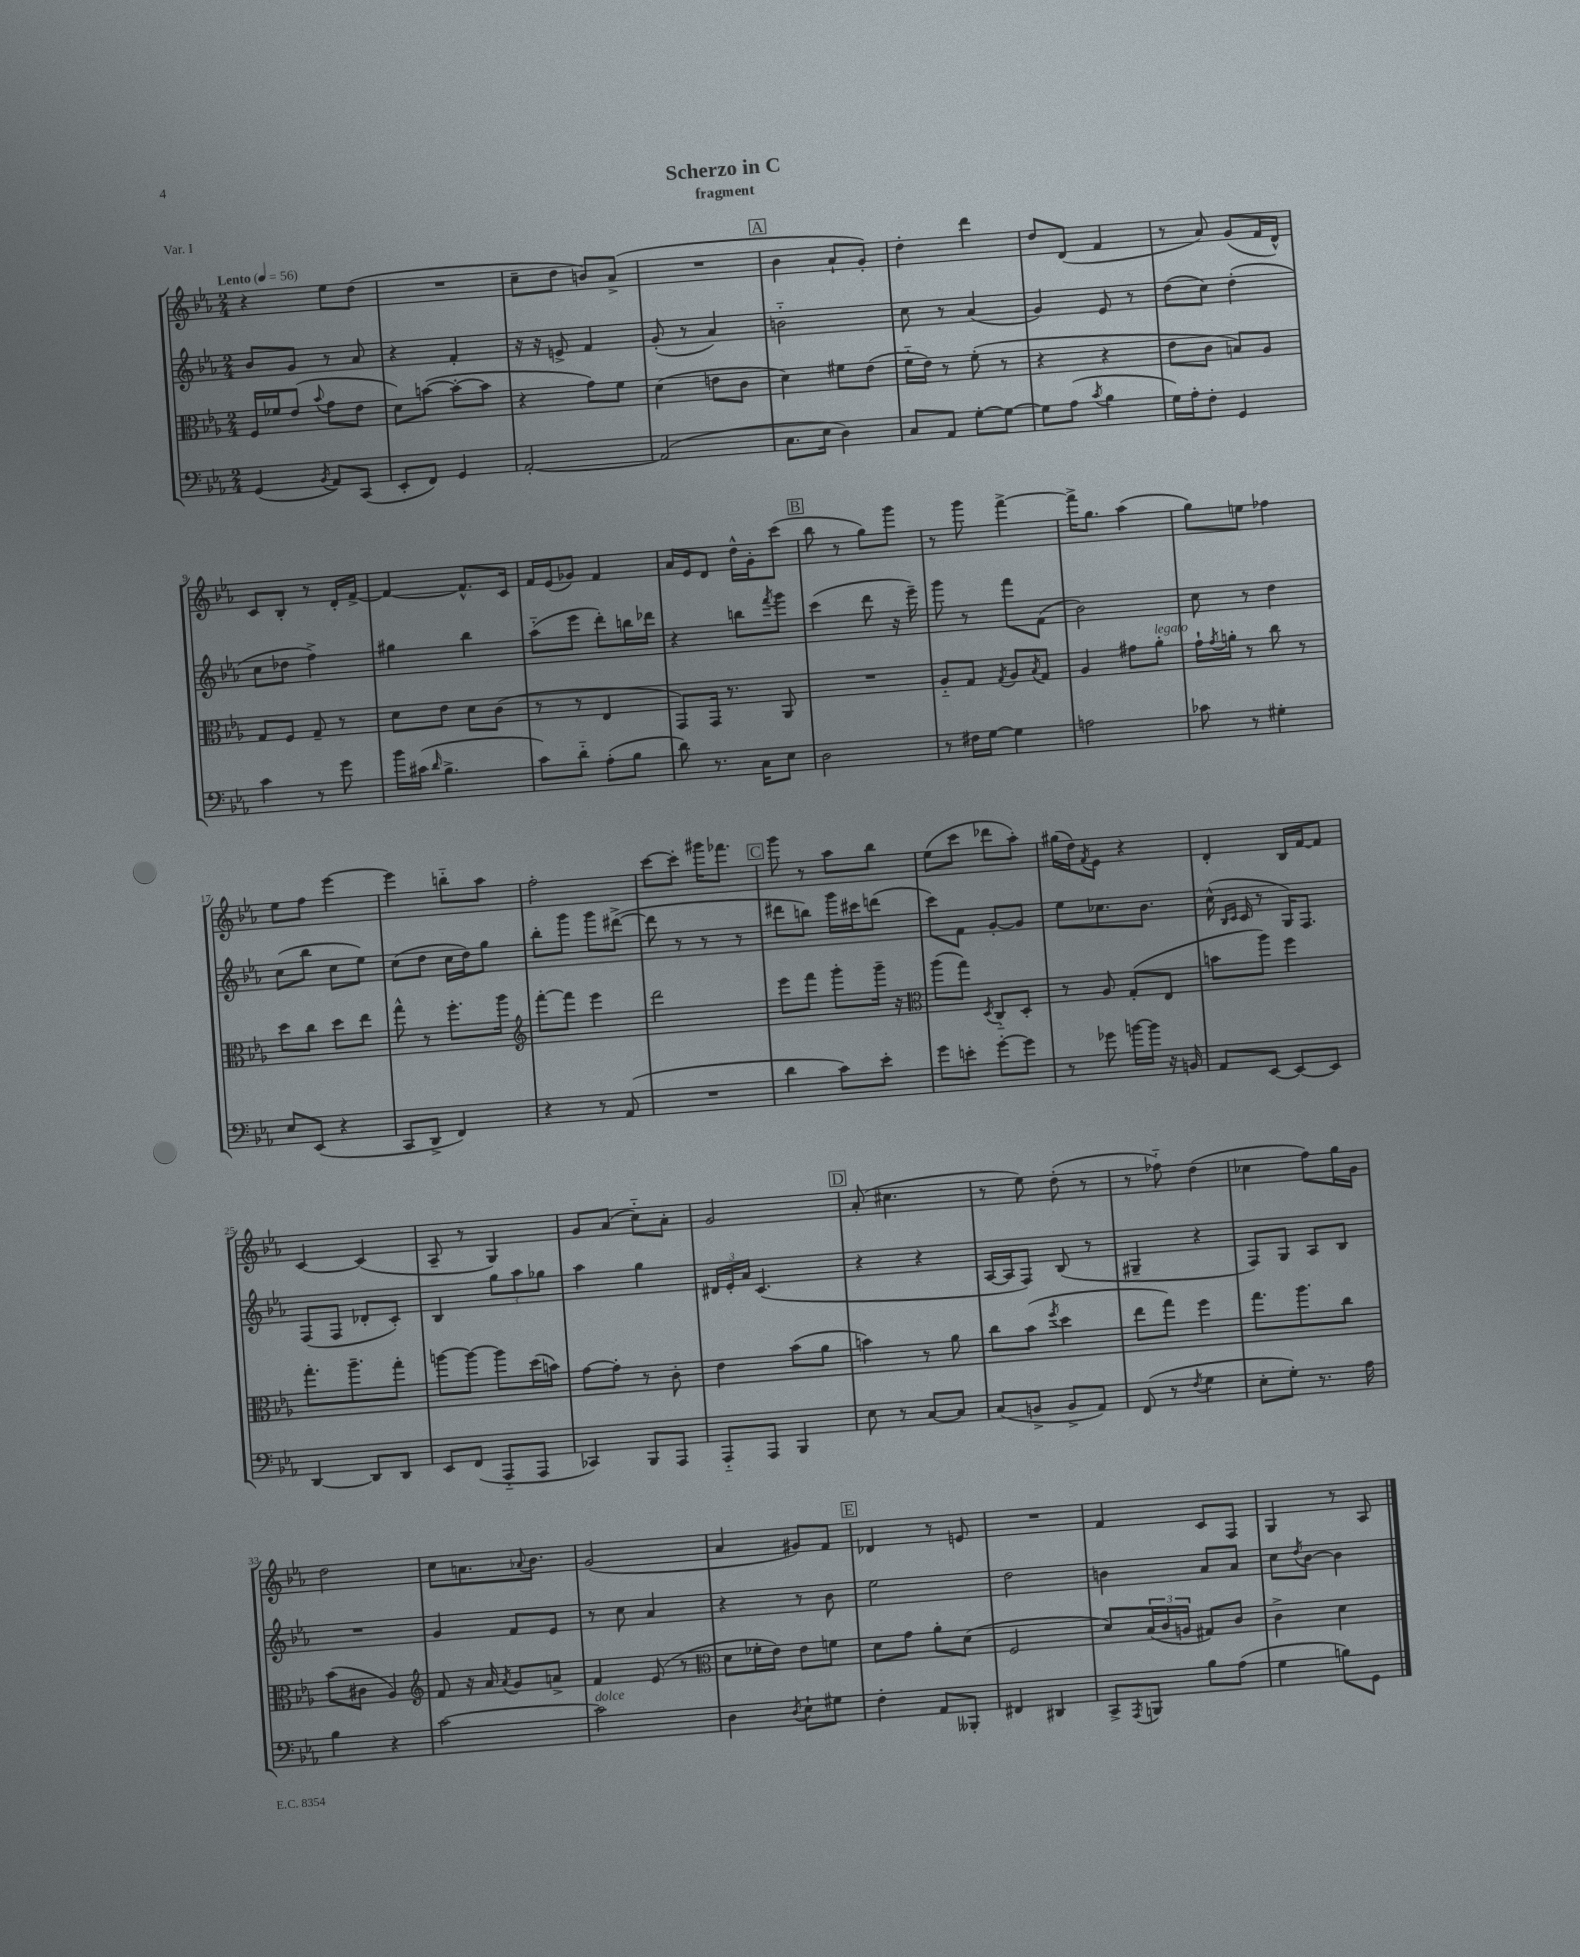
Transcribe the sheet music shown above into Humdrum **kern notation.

**kern	**kern	**kern	**kern
*staff4	*staff3	*staff2	*staff1
*clefF4	*clefC3	*clefG2	*clefG2
*k[b-e-a-]	*k[b-e-a-]	*k[b-e-a-]	*k[b-e-a-]
*M2/4	*M2/4	*M2/4	*M2/4
*MM56	*MM56	*MM56	*MM56
(4GG/	16F/LL	8b-/L	4r
.	16f-/J	.	.
.	(8e-/J	8g/J	.
8qBB-/	8qqb-/	.	.
8AA-/L)	8g\L	8r	8ee-\L
(8CC/J	8e-\J	8a-/	(8dd\J
=	=	=	=
8EE-'/L	8d\L)	4r	2r
8FF/J)	([8b\J	.	.
4GG/	8b'\_L	4f'/	.
.	8b\]J	.	.
=	=	=	=
[2AA-'/	4r	16r	8cc~\L
.	.	16r	.
.	.	8e^/	8dd\J
.	8g\L)	4f/	8b/L)
.	8f\J	.	(8a-^/J
=	=	=	=
(2AA-/]	(4d\	(8g'/	2r
.	.	8r	.
.	8e\L	4a-/)	.
.	8c\J	.	.
=	=	=	=
8.C\L	4d\)	2b'~\	4b-\
16E-\Jk	.	.	.
4D\)	8f#\L	.	8a-`/L
.	(8e-\J	.	8g'/J)
=	=	=	=
8C/L	16f'~\LL	8cc\	4dd'\
.	16e-\JJ)	.	.
8AA-/J	8r	8r	.
[8G'\L	(8f'\	(4a-/	4ddd\
8G\_J	8r	.	.
=	=	=	=
8G\]L	4r	4g/)	8dd/L
(8A-\J	.	.	(8d/J
8qc/	.	.	.
4B-\	4r	8e-/	4f/
.	.	8r	.
=	=	=	=
16G\LL)	8e-\L	(8dd\L	8r
16A-'\J	.	.	.
8F'\J	8c\J	8cc\J)	8a-/)
4GG/	8B/L)	(4dd'\	(8g/L
.	8A-/J	.	16f/L
.	.	.	16d^^/JJ)
=	=	=	=
4c\	8G/L	8cc\L	8c/L
.	8F/J	8dd-\J	8B-'/J
8r	8G~/	4ff^\)	8r
8g\	8r	.	16d'/LL
.	.	.	[16f^/JJ
=	=	=	=
16b-\LL	8d\L	4gg#\	4f/_
(16c#\JJ	.	.	.
16qqd/	.	.	.
4.B-^\	8e-\J	.	.
.	8d\L	4bb-\	8.f^^/]L
.	(8c\J	.	.
.	.	.	16c/Jk
=	=	=	=
8c\L)	8r	(8aa-'~\L	16f/LL
.	.	.	(16e-/J
8d'~\J	8r	8eee-\J	8g-/J)
(8A-'\L	4E-/	8ddd'\L)	4f/
8B-\J	.	16bb\L	.
.	.	16ddd-\JJ	.
=	=	=	=
8d\)	8GG/L)	4r	16a-/LL
.	.	.	16e-/J
8.r	16GG/Jk	.	8d/J
.	8.r	.	.
.	.	8bb\L	16dd^^\LL
16C\LK	.	.	16g'\J
.	.	8qfff/	.
8E-\J	8AA-/	8ggg\J	(8ccc\J
=	=	=	=
2D\	2r	(4ccc\	8bb-\
.	.	.	8r
.	.	8ddd\	8gg\L)
.	.	16r	8ggg\J
.	.	16eee-~\)	.
=	=	=	=
8r	8A-'~/L	8ggg\	8r
16F#\LL	8G/J	8r	8ggg\
[16G\JJ	.	.	.
.	8qG/	.	.
4G\]	8A-/L	8fff\L	[4fff^\
.	8qB-/	.	.
.	8G/J	(8f\J	.
=	=	=	=
2A\	4A-/	2b-\)	16fff^\]LK
.	.	.	8.gg\J
.	8g#\L	.	(4aa-\
.	8a-'\J	.	.
=	=	=	=
8c-\	16g`\LL	8cc\	8gg\L)
.	8qg/	.	.
.	16a'\JJ	.	.
8r	8r	8r	8ee\J
4G#'\	8cc\	4dd\	4ff-\
.	8r	.	.
=	=	=	=
8E-/L	8dd\L	(8cc\L	8ee-\L
(8EE-/J	8cc\J	8bb-\J	8ff\J
4r	8dd\L	8cc\L	[4eee-\
.	8ee-\J	8ee-\J)	.
=	=	=	=
8CC/L	8gg^^\	(8cc\L	4eee-\]
8DD^/J	8r	8dd\J	.
4FF/)	8.ff'\L	16cc\LL	8bb'~\L
.	.	16dd\J)	.
.	.	8gg\J	8aa-\J
.	16aa-\Jk	.	.
=	=	=	=
*	*clefG2	*	*
4r	[8fff'\L	8bb-'\L	2ff'\
.	8fff\]J	8ggg\J	.
8r	4eee-\	8ggg\L	.
(8AA-/	.	([8ddd#^\J	.
=	=	=	=
2r	2ddd\	8ddd#\]	[8ccc\L
.	.	8r	8ccc'\]J
.	.	8r	16ggg#\LK
.	.	.	8.fff-\J
.	.	8r	.
=	=	=	=
4d\	8eee-\L	8ddd#\L	8ggg\
.	8fff\J	8bb\J)	8r
8c\L)	8ggg'\L	16ggg\LL	8aa-\L
.	.	16ccc#\J	.
8e-'\J	16ggg~\Jk	(8ddd\J	8bb-\J
.	16r	.	.
=	=	=	=
*	*clefC3	*	*
8g\L	(8aa-\L	8ccc\L)	(8ee-\L
8e'\J	8gg\J)	8f\J	8ccc\J
.	8qD/	.	.
[8g'\L	8C'~/L	[8g'/L	8ddd-\L
8g\]J	8D'/J	8g/]J	8aa-'\J)
=	=	=	=
8r	8r	8ee-\L	(16gg#\LL
.	.	.	16dd\J)
.	.	.	8qf/
8g-\	8A-/	8.cc-\	8e-\J
[16b\LL	(8G'/L	.	4r
16b\]JJ	.	8.b-\J	.
16r	8E-/J	.	.
16BB/	.	.	.
=	=	=	=
8AA-/L	8b\L	(16cc^^\	4d'/
.	.	16qqB-/LL	.
.	.	16qqc/JJ	.
.	.	16c/	.
[8EE-/J	8aa-\J)	8r	.
8EE-/_L	4ff\	16G/LK)	16B-/LL
.	.	8.F/J	[16f/J
8EE-/]J	.	.	8f/]J
=	=	=	=
[4DD/	8.gg'\L	(8F/L	[4c/
.	.	8F/J	.
.	8.aa-~\	.	.
8DD/]L	.	8d-'/L	(4c/]
8DD/J	8gg'\J	8c'/J)	.
=	=	=	=
8EE-/L	[8aa\L	4B-/	8A-~/
(8FF/J	8aa\_J	.	8r
8AAA-'~/L	8aa\]L	12gg\L	4G/)
.	.	12aa-\	.
8AAA-/J	(16dd\L	.	.
.	.	12gg-\J	.
.	16b\JJ)	.	.
=	=	=	=
4CC-/)	[8g\L	4aa-\	8g/L
.	8g'\]J	.	(8a-/J
8BBB-/L	8r	4gg\	8cc'~\L)
8AAA-/J	8c'\	.	8a-'\J
=	=	=	=
8AAA-'~/L	4e-\	24d#/LL	2g/
.	.	24e-'/	.
.	.	24a-/JJ	.
8AAA-/J	.	(4.c/	.
4BBB-/	(8b-\L	.	.
.	8a-\J	.	.
=	=	=	=
8E-\	4b\)	4r	(8a-'/
8r	.	.	4.cc#\
[8C/L	8r	4r	.
8C/]J	8a-\	.	.
=	=	=	=
(8C/L	8cc\L	[16A-/LL	8r
.	.	16A-/]J	.
8BB^/J	(8b-\J	8F/J)	8ee-\)
.	8qff/	.	.
8BB^/L	4dd\	(8B-/	(8dd'\
8AA-/J)	.	8r	8r
=	=	=	=
(8FF/	8ee-\L	4G#~/	8r
8r	8gg\J)	.	8ff-'~\)
8qF/	.	.	.
4G\	4ff\	4r	(4dd\
=	=	=	=
8E-'\L	8.gg\L	8F/L)	4cc-\
8G'\J)	.	8G/J	.
.	8.aa-\	.	.
8.r	.	8A-/L	8ff\L)
.	8cc\J	8B-/J	16gg\L
16A-\	.	.	16g\JJ
=	=	=	=
4B-\	(8b-\L	2r	2dd\
.	8c#\J	.	.
4r	4A-/)	.	.
=	=	=	=
*	*clefG2	*	*
[2c\	8f/	4g/	8cc\L
.	16r	.	8.a\
.	16a-/	.	.
.	8qa-/	.	.
.	8g/L	8f/L	.
.	.	.	8qqa-/
.	.	.	8.b-\J
.	8a^/J	8e-/J	.
=	=	=	=
2c\]	4f/	8r	(2g/
.	.	8cc\	.
.	(8e-/	4a-/	.
.	8r	.	.
=	=	=	=
*	*clefC3	*	*
4D\	8d\L	4r	4a-/
.	16f-'\L	.	.
.	16e-\JJ)	.	.
8qD/	.	.	.
8E-`\L	8e-\L	8r	8g#/L)
8G#\J	8f\J	8b-\	8f/J
=	=	=	=
4F'\	8d\L	2ee-\	4d-/
.	8g\J	.	.
8AA-/L	8a-'\L	.	8r
8BBB--'/J	(8d\J	.	8e/
=	=	=	=
4FF#/	2F/	2dd\	2r
4DD#/	.	.	.
=	=	=	=
8CC^/L	8d/L)	4b\	4f/
8qAAA-/	.	.	.
8BBB/J	(24B-/L	.	.
.	24c/	.	.
.	24A/JJ	.	.
8B-\L	8G#/L)	8a-/L	8c/L
(8A-\J	8c/J	8a-/J	8F/J
=	=	=	=
4G\	4c^\	8cc\L	4G/
.	.	8qdd/	.
.	.	[8b-\J	.
8B\L)	4d\	4b-\]	8r
8GG\J	.	.	8A-/
==	==	==	==
*-	*-	*-	*-
